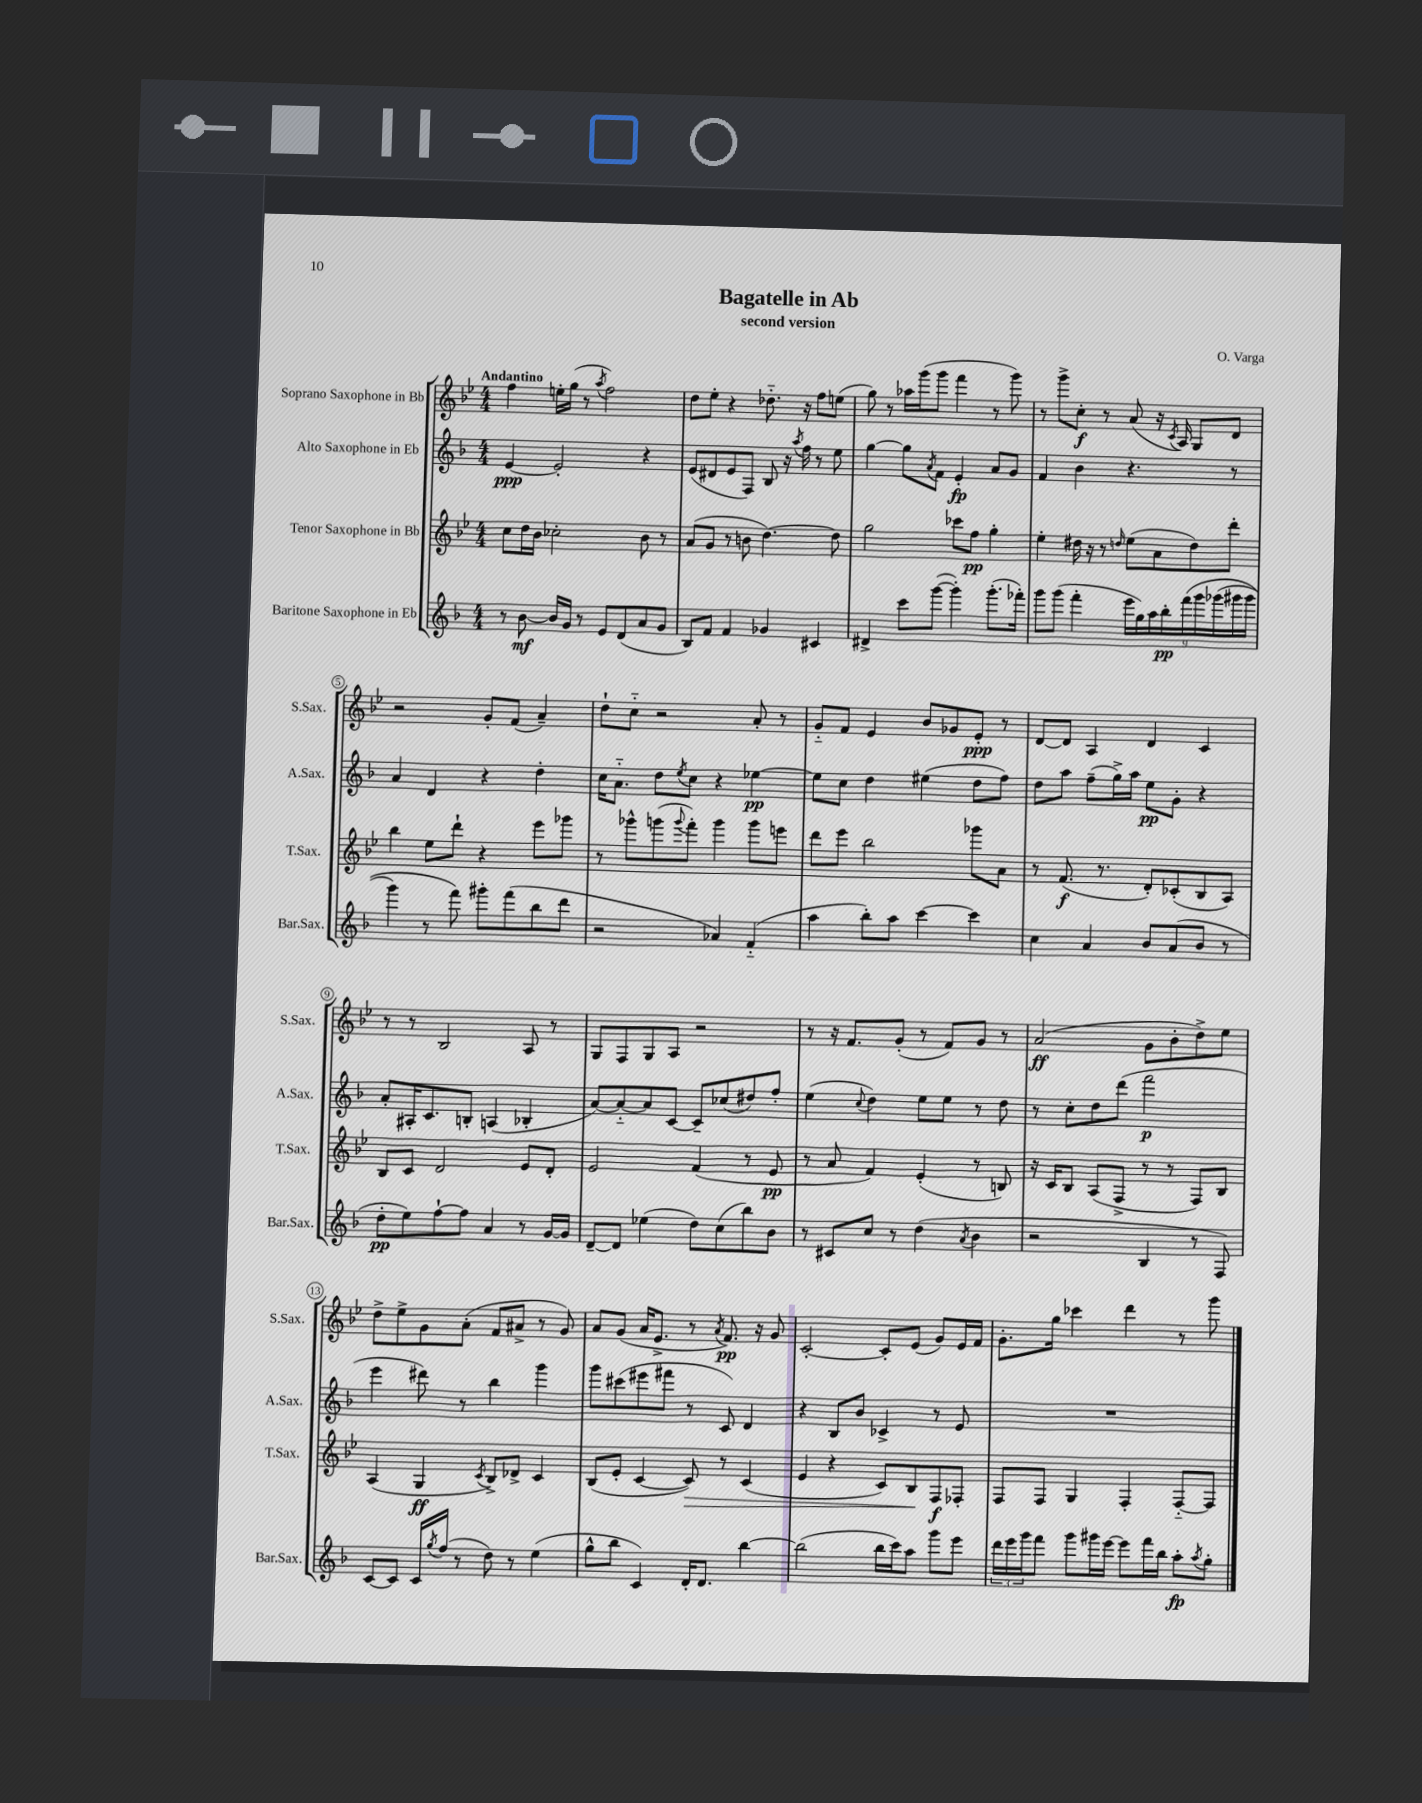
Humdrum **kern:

**kern	**dynam	**kern	**dynam	**kern	**dynam	**kern	**dynam
*part4	*part4	*part3	*part3	*part2	*part2	*part1	*part1
*staff4	*staff4	*staff3	*staff3	*staff2	*staff2	*staff1	*staff1
*I"Baritone Saxophone in Eb	*	*I"Tenor Saxophone in Bb	*	*I"Alto Saxophone in Eb	*	*I"Soprano Saxophone in Bb	*
*I'Bar.Sax.	*	*I'T.Sax.	*	*I'A.Sax.	*	*I'S.Sax.	*
*clefG2	*	*clefG2	*	*clefG2	*	*clefG2	*
*k[b-]	*	*k[b-e-]	*	*k[b-]	*	*k[b-e-]	*
*M4/4	*	*M4/4	*	*M4/4	*	*M4/4	*
=1	=1	=1	=1	=1	=1	=1	=1
!	!	!	!	!	!	!LO:TX:a:B:t=Andantino	!
8r	.	8cc\L	.	[4e/	ppp	4ff\	.
[8b-\	mf	16dd\L	.	.	.	.	.
.	.	16b-\JJ	.	.	.	.	.
16b-/LL]	.	2cc-X'\	.	2e'/]	.	16een'\LL	.
16g/JJ	.	.	.	.	.	(16gg\JJ	.
8r	.	.	.	.	.	8r	.
.	.	.	.	.	.	8qaa/	.
8e/L	.	.	.	.	.	2ff\)	.
(8d/	.	.	.	.	.	.	.
8a/	.	8b-\	.	4r	.	.	.
8g/J	.	8r	.	.	.	.	.
=2	=2	=2	=2	=2	=2	=2	=2
8B-/L)	.	(8a/L	.	(8e/L	.	8dd\L	.
8f/J	.	8g/J	.	8d#X/	.	8ee-'\J	.
4f/	.	8r	.	8e/	.	4r	.
.	.	8bn\	.	8F/J)	.	.	.
4g-X/	.	[4.dd\)	.	8B-/	.	8.dd-X\	.
.	.	.	.	16r	.	.	.
.	.	.	.	8qaa/	.	.	.
.	.	.	.	16ff\	.	16r	.
4c#X/	.	.	.	8r	.	8ff\L	.
.	.	8dd\]	.	8ee\	.	(8een\J	.
=3	=3	=3	=3	=3	=3	=3	=3
4d#X^/	.	2gg\	.	[4gg\	.	8gg\)	.
.	.	.	.	.	.	8r	.
8ccc\L	.	.	.	8gg\L]	.	16aa-X\LL	.
.	.	.	.	.	.	(16ggg\J	.
.	.	.	.	8qa/	.	.	.
([8ggg\J	.	.	.	8f\J	.	8ggg\J	.
4ggg'\])	.	8ccc-X\L	.	4e'/	fp	4fff\	.
.	.	8ff\J	pp	.	.	.	.
(8.ggg'\L	.	4gg'\	.	8a/L	.	8r	.
.	.	.	.	8g/J	.	8ggg\)	.
16fff-X'\Jk)	.	.	.	.	.	.	.
=4	=4	=4	=4	=4	=4	=4	=4
8ggg\L	.	4ee-'\	.	4f/	.	8r	.
(8ggg\J	.	.	.	.	.	8ggg^\L	.
4fff'\	.	16dd#X\	.	4b-\	.	8cc'\J	f
.	.	16r	.	.	.	.	.
.	.	8r	.	.	.	8r	.
.	.	16qqddn/	.	.	.	.	.
18eee\LL	.	(8ee-\L	.	4.r	.	(8a/	.
18gg\)	.	.	.	.	.	.	.
18aa\	.	.	.	.	.	.	.
.	.	8a\	.	.	.	16r	.
18bb-'\	pp	.	.	.	.	.	.
.	.	.	.	.	.	8qc/	.
.	.	.	.	.	.	16A/)	.
(18fff\	.	.	.	.	.	.	.
.	.	8dd\)	.	.	.	8G/L	.
18ggg\	.	.	.	.	.	.	.
(18ggg-X\	.	.	.	.	.	.	.
.	.	8ddd'\J	.	8r	.	8d/J	.
18ggg#X\	.	.	.	.	.	.	.
18ggg#\JJ	.	.	.	.	.	.	.
!!LO:LB:g=z
=5	=5	=5	=5	=5	=5	=5	=5
4ggg\)	.	4bb-\	.	4a/	.	2r	.
8r	.	8ee-\L	.	4d/	.	.	.
8fff\)	.	8ddd`\J	.	.	.	.	.
8ggg#X'\L	.	4r	.	4r	.	8g'/L	.
(8fff\	.	.	.	.	.	(8f/J	.
8bb-\	.	8eee-\L	.	4dd'\	.	4a~/)	.
8ddd\J	.	8ggg-X\J	.	.	.	.	.
=6	=6	=6	=6	=6	=6	=6	=6
2r	.	8r	.	16cc\KL	.	8dd`\L	.
.	.	.	.	8.a\J	.	.	.
.	.	8ggg-X^^\L	.	.	.	8cc\J	.
.	.	(8gggn\	.	8dd\L	.	2r	.
.	.	8qqggg/	.	8qee/	.	.	.
.	.	8fff'\J)	.	8cc\J	.	.	.
4a-X/)	.	4ggg\	.	4r	.	.	.
(4f/	.	8ggg\L	.	[4ee-X\	pp	8a'/	.
.	.	8eeen\J	.	.	.	8r	.
=7	=7	=7	=7	=7	=7	=7	=7
4aa\	.	8ddd\L	.	8ee-\L]	.	8g/L	.
.	.	8eee-\J	.	8cc\J	.	8f/J	.
8bb-'\L)	.	2bb-\	.	4dd\	.	4e-/	.
8aa\J	.	.	.	.	.	.	.
[4ccc\	.	.	.	(4ee#X\	.	8b-/L	.
.	.	.	.	.	.	8g-X/	.
4ccc\]	.	8ggg-X\L	.	8dd\L	.	8e-'/J	ppp
.	.	8a\J	.	8ff\J)	.	8r	.
=8	=8	=8	=8	=8	=8	=8	=8
4cc\	.	8r	.	8dd\L	.	[8d/L	.
.	.	(8.f/	f	8aa\J	.	8d/J]	.
4a/	.	.	.	(8ff~\L	.	4A/	.
.	.	8.r	.	.	.	.	.
.	.	.	.	16gg^\L)	.	.	.
.	.	.	.	16aa\JJ	.	.	.
8b-/L	.	8d'/L)	.	8ee\L	pp	4d/	.
(8a/	.	(8c-X'/	.	8g'\J	.	.	.
8b-/J	.	8B-/	.	4r	.	4c/	.
8r	.	8A/J)	.	.	.	.	.
!!LO:LB:g=z
=9	=9	=9	=9	=9	=9	=9	=9
8dd'\L	pp	8B-/L	.	8a'/L	.	8r	.
8ee\)	.	8c/J	.	16A#X'/K	.	8r	.
.	.	.	.	8.c/	.	.	.
[8ff`\	.	2d/	.	.	.	2B-/	.
8ff\J]	.	.	.	8Bn'/J	.	.	.
4a/	.	.	.	(4An/	.	.	.
8r	.	8e-/L	.	4B-X'/	.	8A/	.
[16g/LL	.	8d'/J	.	.	.	8r	.
16g/JJ]	.	.	.	.	.	.	.
=10	=10	=10	=10	=10	=10	=10	=10
[8d~/L	.	2e-/	.	[8a/L)	.	8G/L	.
8d/J]	.	.	.	8a/_	.	8F/	.
(4ee-X\	.	.	.	8a/]	.	8G/	.
.	.	.	.	[8c/J	.	8A/J	.
8dd\L)	.	(4f/	.	8c~/L]	.	2r	.
(8cc\	.	.	.	(8cc-X/	.	.	.
8bb-\)	.	8r	.	8dd#X/)	.	.	.
8b-\J	.	8e-/	pp	8ff'/J	.	.	.
=11	=11	=11	=11	=11	=11	=11	=11
8r	.	8r	.	(4ee\	.	8r	.
8c#X/L	.	8a/	.	.	.	16r	.
.	.	.	.	.	.	8.f/L	.
.	.	.	.	8qqcc/	.	.	.
8cc/J	.	4f/)	.	4dd\)	.	.	.
8r	.	.	.	.	.	(8g'/J	.
(4dd\	.	(4e-'/	.	8ee\L	.	8r	.
.	.	.	.	8ee\J	.	8f/L)	.
8qa/	.	.	.	.	.	.	.
4b-\	.	8r	.	8r	.	8g/J	.
.	.	8Bn/)	.	8dd\	.	8r	.
=12	=12	=12	=12	=12	=12	=12	=12
2r	.	16r	.	8r	.	(2a/	ff
.	.	16c/KL	.	.	.	.	.
.	.	8B-/J	.	8cc'\L	.	.	.
.	.	(8A/L	.	8dd\	.	.	.
.	.	8F^/J	.	(8ddd\J	.	.	.
4B-/	.	8r	.	2fff\	p	8g\L	.
.	.	8r	.	.	.	8b-'\	.
8r	.	8F/L)	.	.	.	8dd^\)	.
8F/)	.	8B-/J	.	.	.	8ee-\J	.
!!LO:LB:g=z
=13	=13	=13	=13	=13	=13	=13	=13
[8c/L	.	(4A/	.	4eee\	.	8dd^\L	.
8c/J]	.	.	.	.	.	8ee-^\	.
16c/LL	.	4G/	ff	8ddd#X\)	.	8g\	.
8qgg/	.	.	.	.	.	.	.
(16ff/JJ	.	.	.	.	.	.	.
8r	.	.	.	8r	.	(8a'\J	.
.	.	8qc/	.	.	.	.	.
8dd\)	.	8B-^/L)	.	4bb-\	.	8f/L	.
8r	.	8d-X^/J	.	.	.	8a#X^/J	.
(4ee\	.	4c/	.	4ggg\	.	8r	.
.	.	.	.	.	.	8g/)	.
=14	=14	=14	=14	=14	=14	=14	=14
8gg^^\L	.	(8B-/L	.	8ggg\L	.	8a/L	.
8bb-\J	.	8e-'/J	.	(8ccc#X\	.	(8g/J	.
4c/)	.	[4c/	.	8eee#X\	.	16a/KL	.
.	.	.	.	.	.	8.e-^/J	.
.	.	.	.	8fff#X\J	.	.	.
!	!	!	!LO:HP:b	!	!	!	!
16d'/KL	.	8c/])	>	8r	.	8r	.
8.d/J	.	.	.	.	.	.	.
.	.	.	.	.	.	8qa/	.
.	.	8r	.	8c/)	.	8.f/)	pp
[4bb-\	.	(4c/	.	4d/	.	.	.
.	.	.	.	.	.	16r	.
.	.	.	.	.	.	8g/	.
=15	=15	=15	=15	=15	=15	=15	=15
(2bb-\]	.	4e-/	.	4r	.	[2c'/	.
.	.	4r	.	8B-/L	.	.	.
.	.	.	.	8b-/J	.	.	.
16bb-\LL	.	8c/L)	.	4c-X^/	.	8c'/L]	.
16ccc\J)	.	.	.	.	.	.	.
8aa\J	.	8B-/	.	.	.	(8e-/J	.
8ggg\L	.	8F/	] f	8r	.	8g/L)	.
8eee\J	.	8F-X'/J	.	8e/	.	16e-/L	.
.	.	.	.	.	.	16f/JJ	.
=16	=16	=16	=16	=16	=16	=16	=16
24ddd\LL	.	8F/L	.	1r	.	8.g'\L	.
24eee\	.	.	.	.	.	.	.
24ggg\J	.	.	.	.	.	.	.
8fff\J	.	8F/J	.	.	.	.	.
.	.	.	.	.	.	16gg\Jk	.
8ggg\L	.	4G/	.	.	.	4ccc-X\	.
16ggg#X\L	.	.	.	.	.	.	.
[16eee\JJ	.	.	.	.	.	.	.
8eee\L]	.	4F'/	.	.	.	4ddd\	.
16fff\L	.	.	.	.	.	.	.
16bb-\JJ	.	.	.	.	.	.	.
8aa'\L	fp	[8F/L	.	.	.	8r	.
8qaa/	.	.	.	.	.	.	.
8gg'\J	.	8F/J]	.	.	.	8ggg\	.
==	==	==	==	==	==	==	==
*-	*-	*-	*-	*-	*-	*-	*-
